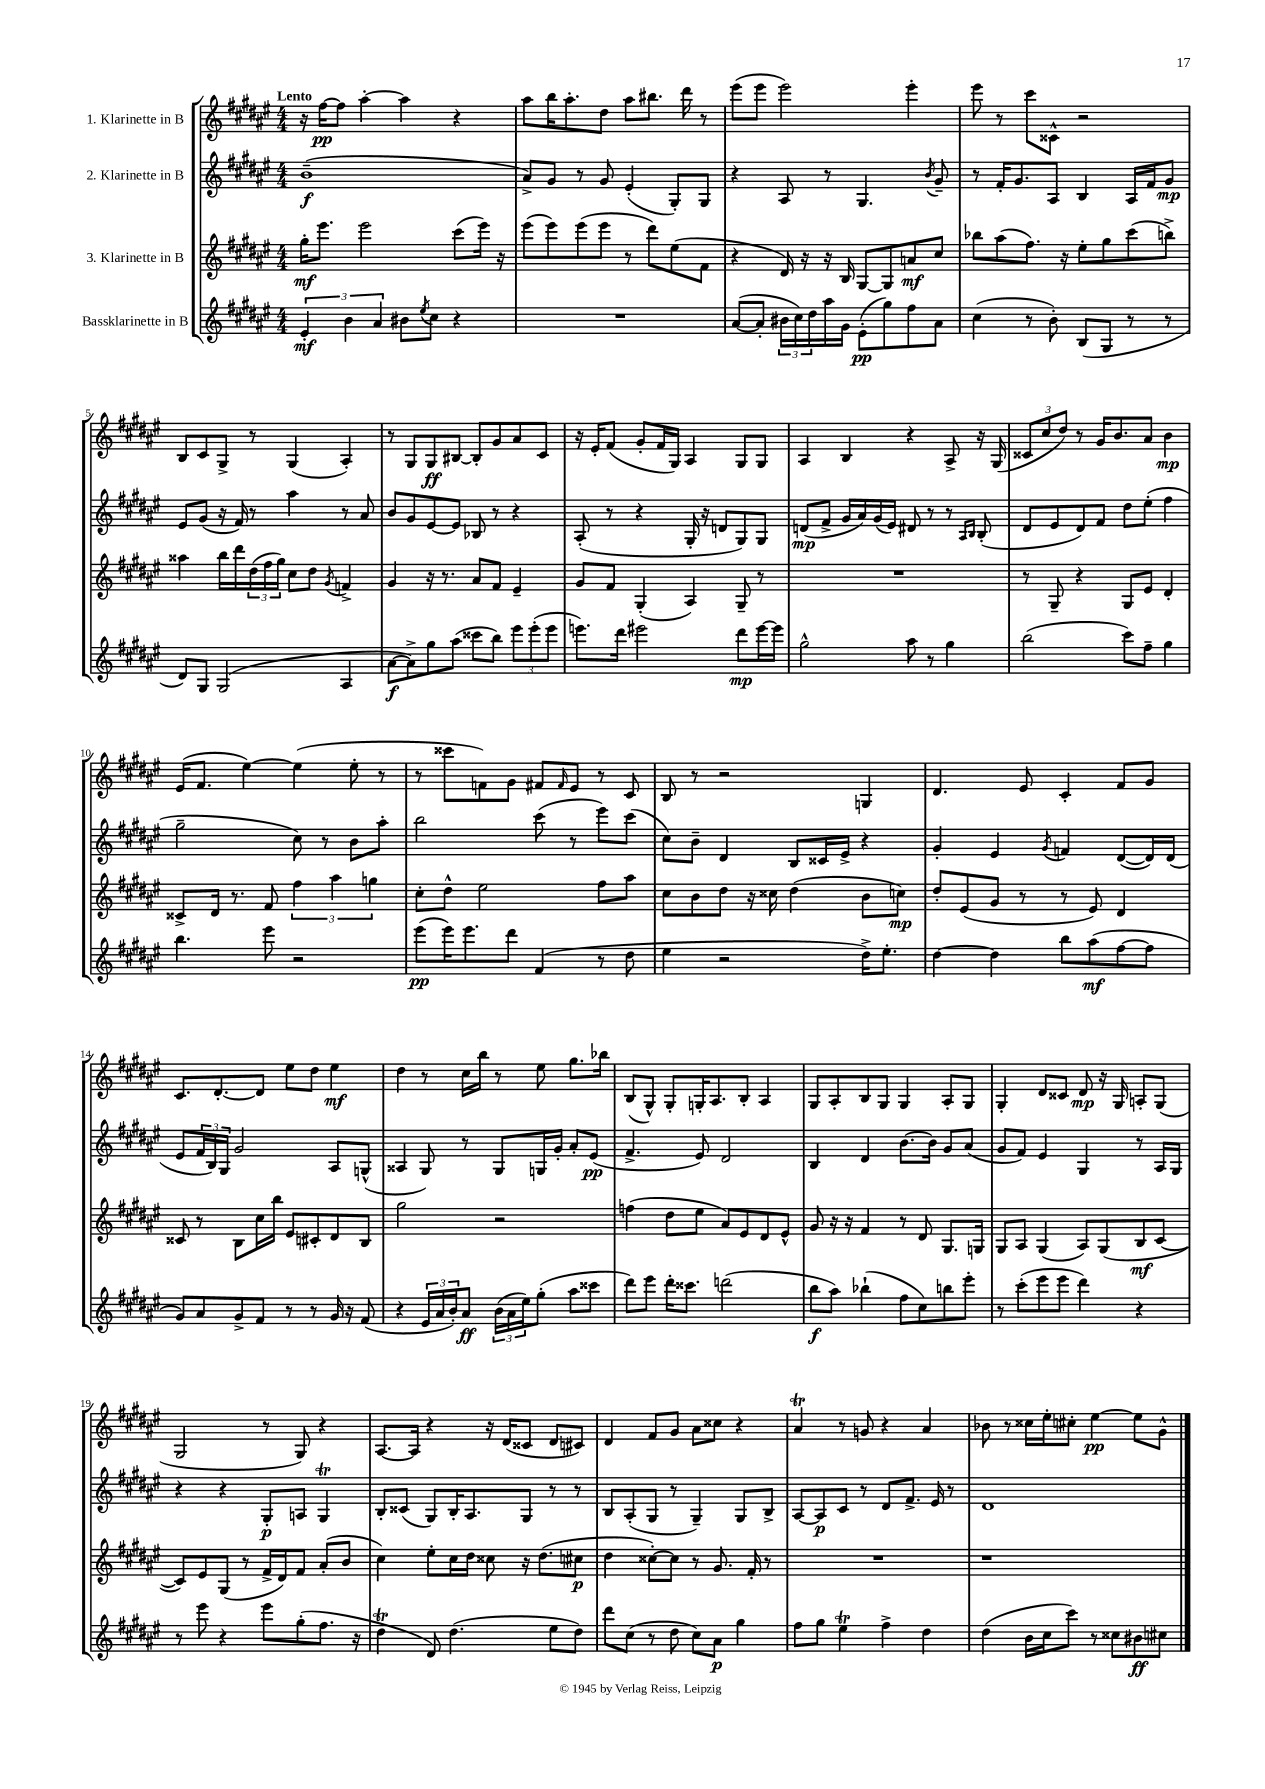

**kern	**dynam	**kern	**dynam	**kern	**dynam	**kern	**dynam
*part4	*part4	*part3	*part3	*part2	*part2	*part1	*part1
*staff4	*staff4	*staff3	*staff3	*staff2	*staff2	*staff1	*staff1
*I"Bassklarinette in B	*	*I"3. Klarinette in B	*	*I"2. Klarinette in B	*	*I"1. Klarinette in B	*
*clefG2	*	*clefG2	*	*clefG2	*	*clefG2	*
*k[f#c#g#d#a#e#]	*	*k[f#c#g#d#a#e#]	*	*k[f#c#g#d#a#e#]	*	*k[f#c#g#d#a#e#]	*
*M4/4	*	*M4/4	*	*M4/4	*	*M4/4	*
=1	=1	=1	=1	=1	=1	=1	=1
!	!	!	!	!	!	!LO:TX:a:B:t=Lento	!
6e#'/	mf	16gg#'\KL	mf	(1b~	f	16r	.
.	.	8.eee#\J	.	.	.	[16ff#\KL	pp
.	.	.	.	.	.	8ff#\J]	.
6b\	.	.	.	.	.	.	.
.	.	2eee#\	.	.	.	[4aa#'\	.
6a#/	.	.	.	.	.	.	.
8b#X\L	.	.	.	.	.	4aa#\]	.
8qee#/	.	.	.	.	.	.	.
8cc#\J	.	.	.	.	.	.	.
4r	.	(8ccc#\L	.	.	.	4r	.
.	.	16eee#\Jk)	.	.	.	.	.
.	.	16r	.	.	.	.	.
=2	=2	=2	=2	=2	=2	=2	=2
1r	.	(8eee#\L	.	8a#^/L)	.	8aa#\L	.
.	.	8eee#\)	.	8g#/J	.	16bb\K	.
.	.	.	.	.	.	8.aa#'\	.
.	.	(8eee#\	.	8r	.	.	.
.	.	8eee#\J	.	8g#/	.	8dd#\J	.
.	.	8r	.	(4e#'/	.	8aa#\L	.
.	.	8ddd#\L)	.	.	.	8.bb#X\J	.
.	.	(8ee#\	.	8G#'/L)	.	.	.
.	.	.	.	.	.	16ddd#\	.
.	.	8f#\J	.	8G#/J	.	8r	.
=3	=3	=3	=3	=3	=3	=3	=3
([8a#/L	.	4r	.	4r	.	(8eee#\L	.
8a#'/J]	.	.	.	.	.	8eee#\J	.
24b#X\LL	.	16d#/)	.	8A#/	.	2eee#\)	.
24cc#\)	.	.	.	.	.	.	.
.	.	16r	.	.	.	.	.
24dd#\	.	.	.	.	.	.	.
16aa#\	.	16r	.	8r	.	.	.
16g#\JJ	.	16B/	.	.	.	.	.
(8e#'\L	pp	[8G#/L	.	4.G#/	.	.	.
8gg#\)	.	8G#/]	.	.	.	.	.
8ff#\	.	8an/	mf	.	.	4eee#'\	.
.	.	.	.	8qb/	.	.	.
8a#\J	.	8cc#/J	.	8g#~/	.	.	.
=4	=4	=4	=4	=4	=4	=4	=4
(4cc#\	.	8bb-X\L	.	8r	.	8eee#\	.
.	.	(8aa#\	.	16f#'/KL	.	8r	.
.	.	.	.	8.g#/	.	.	.
8r	.	8.ff#\J)	.	.	.	8ccc#\L	.
8b'\)	.	.	.	8A#/J	.	8c##X^^\J	.
.	.	16r	.	.	.	.	.
(8B/L	.	8ee#'\L	.	4B/	.	2r	.
8G#/J	.	8gg#\	.	.	.	.	.
8r	.	(8ccc#\	.	16A#/LL	.	.	.
.	.	.	.	16f#/J	.	.	.
8r	.	8bbn^\J)	.	8g#/J	mp	.	.
!!LO:LB:g=z
=5	=5	=5	=5	=5	=5	=5	=5
8d#/L)	.	4aa##X\	.	8e#/L	.	8B/L	.
8G#/J	.	.	.	(8g#/J	.	8c#/	.
(2G#/	.	16bb\LL	.	16r	.	8G#^/J	.
.	.	16ddd#\	.	16f#/)	.	.	.
.	.	(24dd#\	.	8r	.	8r	.
.	.	24ff#\	.	.	.	.	.
.	.	24gg#\JJ)	.	.	.	.	.
.	.	8cc#\L	.	4aa#\	.	(4G#/	.
.	.	8dd#\J	.	.	.	.	.
.	.	8qg#/	.	.	.	.	.
4A#/	.	4fn^/	.	8r	.	4A#'/)	.
.	.	.	.	8a#/	.	.	.
=6	=6	=6	=6	=6	=6	=6	=6
[8a#\L	f	4g#/	.	8b/L	.	8r	.
8a#^\])	.	.	.	8g#/	.	8G#/L	.
8gg#\	.	16r	.	[8e#/	.	8G#/	ff
.	.	8.r	.	.	.	.	.
(8aa#\J	.	.	.	8e#/J]	.	[8B#X/J	.
8ccc##X\L	.	8a#/L	.	8B-X/	.	8B#'/L]	.
8bb\J)	.	8f#/J	.	8r	.	8g#/	.
12eee#\L	.	4e#~/	.	4r	.	8a#/	.
(12eee#'\	.	.	.	.	.	.	.
.	.	.	.	.	.	8c#/J	.
12eee#\J	.	.	.	.	.	.	.
=7	=7	=7	=7	=7	=7	=7	=7
8.eeen\L)	.	8g#/L	.	(8A#'/	.	16r	.
.	.	.	.	.	.	16e#'/KL	.
.	.	8f#/J	.	8r	.	(8f#/J	.
16ddd#\Jk	.	.	.	.	.	.	.
2eee#X\	.	(4G#'/	.	4r	.	8g#'/L	.
.	.	.	.	.	.	16f#/L	.
.	.	.	.	.	.	16G#/JJ)	.
.	.	4A#/)	.	16G#'/	.	4A#/	.
.	.	.	.	16r	.	.	.
.	.	.	.	8dn/L	.	.	.
8ddd#\L	mp	8G#~/	.	8G#/)	.	8G#/L	.
[16eee#\L	.	8r	.	8G#/J	.	8G#/J	.
16eee#\JJ]	.	.	.	.	.	.	.
=8	=8	=8	=8	=8	=8	=8	=8
2gg#^^\	.	1r	.	(8dn/L	mp	4A#/	.
.	.	.	.	8f#^/J	.	.	.
.	.	.	.	16g#/LL	.	4B/	.
.	.	.	.	16a#/)	.	.	.
.	.	.	.	(16g#/	.	.	.
.	.	.	.	16e#/JJ)	.	.	.
8aa#\	.	.	.	8d#X/	.	4r	.
8r	.	.	.	8r	.	.	.
4gg#\	.	.	.	8r	.	8A#^/	.
.	.	.	.	16qqA#/LL	.	.	.
.	.	.	.	16qqB/JJ	.	.	.
.	.	.	.	(8B'/	.	16r	.
.	.	.	.	.	.	(16G#/	.
=9	=9	=9	=9	=9	=9	=9	=9
(2bb\	.	8r	.	8d#/L	.	12c##X/L	.
.	.	.	.	.	.	12cc#/	.
.	.	8G#~/	.	8e#/	.	.	.
.	.	.	.	.	.	12dd#/J)	.
.	.	4r	.	8d#/)	.	8r	.
.	.	.	.	8f#/J	.	16g#/KL	.
.	.	.	.	.	.	8.b/	.
8ccc#\L)	.	8G#/L	.	8dd#\L	.	.	.
8ff#~\J	.	8e#/J	.	(8ee#'\J	.	8a#/J	.
4gg#\	.	4d#'/	.	4ff#\	.	4b\	mp
!!LO:LB:g=z
=10	=10	=10	=10	=10	=10	=10	=10
4.bb\	.	8c##X^/L	.	2gg#~\	.	(16e#/KL	.
.	.	.	.	.	.	8.f#/J	.
.	.	16d#/Jk	.	.	.	.	.
.	.	8.r	.	.	.	.	.
.	.	.	.	.	.	[4ee#\)	.
8eee#\	.	8f#/	.	.	.	.	.
2r	.	6ff#\	.	8cc#\)	.	(4ee#\]	.
.	.	.	.	8r	.	.	.
.	.	6aa#\	.	.	.	.	.
.	.	.	.	8b\L	.	8ee#'\	.
.	.	6ggn\	.	.	.	.	.
.	.	.	.	8aa#'\J	.	8r	.
=11	=11	=11	=11	=11	=11	=11	=11
(8eee#\L	pp	8cc#'\L	.	2bb\	.	8r	.
16eee#\K)	.	8dd#^^\J	.	.	.	8ccc##X\L	.
8.eee#\	.	.	.	.	.	.	.
.	.	2ee#\	.	.	.	8fn\)	.
8ddd#\J	.	.	.	.	.	8g#\J	.
(4f#/	.	.	.	(8ccc#\	.	8f#X/L	.
.	.	.	.	.	.	16qqf#/	.
.	.	.	.	8r	.	8e#/J	.
8r	.	8ff#\L	.	8eee#\L)	.	8r	.
8dd#\	.	8aa#\J	.	(8ccc#\J	.	8c#/	.
=12	=12	=12	=12	=12	=12	=12	=12
4ee#\	.	8cc#\L	.	8cc#\L)	.	8B/	.
.	.	8b\	.	8b~\J	.	8r	.
2r	.	8dd#\J	.	4d#/	.	2r	.
.	.	16r	.	.	.	.	.
.	.	16cc##X\	.	.	.	.	.
.	.	(4dd#\	.	8B/L	.	.	.
.	.	.	.	16c##X/L	.	.	.
.	.	.	.	16e#^/JJ	.	.	.
16dd#^\KL)	.	8b\L	.	4r	.	4Gn/	.
8.ee#'\J	.	.	.	.	.	.	.
.	.	8ccn\J)	mp	.	.	.	.
=13	=13	=13	=13	=13	=13	=13	=13
[4dd#\	.	8dd#'/L	.	4g#'/	.	4.d#/	.
.	.	(8e#/	.	.	.	.	.
4dd#\]	.	8g#/J	.	4e#/	.	.	.
.	.	8r	.	.	.	8e#/	.
.	.	.	.	8qg#/	.	.	.
8bb\L	.	8r	.	4fn/	.	4c#'/	.
(8aa#\	mf	8e#/)	.	.	.	.	.
[8ff#\	.	4d#/	.	([8d#/L	.	8f#/L	.
8ff#\J]	.	.	.	16d#/L])	.	8g#/J	.
.	.	.	.	(16d#/JJ	.	.	.
!!LO:LB:g=z
=14	=14	=14	=14	=14	=14	=14	=14
8g#/L)	.	8c##X/	.	8e#/L	.	8.c#/L	.
8a#/	.	8r	.	24f#/L	.	.	.
.	.	.	.	24B/)	.	.	.
.	.	.	.	.	.	[8.d#'/	.
.	.	.	.	24G#/JJ	.	.	.
8g#^/	.	8B\L	.	2g#/	.	.	.
8f#/J	.	16cc#\L	.	.	.	8d#/J]	.
.	.	16bb\JJ	.	.	.	.	.
8r	.	8e#/L	.	.	.	8ee#\L	.
8r	.	8c#X'/	.	.	.	8dd#\J	.
16g#/	.	8d#/	.	8A#/L	.	4ee#\	mf
16r	.	.	.	.	.	.	.
(8f#/	.	8B/J	.	(8Gn^^/J	.	.	.
=15	=15	=15	=15	=15	=15	=15	=15
4r	.	2gg#\	.	4A##X/	.	4dd#\	.
24e#/LL	.	.	.	8G#/)	.	8r	.
24a#/	.	.	.	.	.	.	.
24b'/J)	.	.	.	.	.	.	.
8a#/J	ff	.	.	8r	.	16cc#\LL	.
.	.	.	.	.	.	16bb\JJ	.
(24b\LL	.	2r	.	8G#/L	.	8r	.
24a#\	.	.	.	.	.	.	.
24ee#\J)	.	.	.	.	.	.	.
(8gg#'\J	.	.	.	16Gn/L	.	8ee#\	.
.	.	.	.	16g#'/JJ	.	.	.
8aa#\L	.	.	.	8a#'/L	.	8.gg#\L	.
8ccc##X\J	.	.	.	(8e#/J	pp	.	.
.	.	.	.	.	.	16bb-X\Jk	.
=16	=16	=16	=16	=16	=16	=16	=16
8ddd#\L)	.	(4ffn\	.	4.f#^/	.	(8B/L	.
8eee#\J	.	.	.	.	.	8G#^^/J)	.
16ddd#'\KL	.	8dd#\L	.	.	.	8G#'/L	.
8.ccc##X\J	.	.	.	.	.	.	.
.	.	8ee#\J	.	8e#/)	.	16Gn'/K	.
.	.	.	.	.	.	8.A#/	.
(2dddn\	.	8a#/L)	.	2d#/	.	.	.
.	.	8e#/	.	.	.	8B'/J	.
.	.	8d#/	.	.	.	4A#/	.
.	.	8e#^^/J	.	.	.	.	.
=17	=17	=17	=17	=17	=17	=17	=17
8bb\L	f	8g#/	.	4B/	.	8G#/L	.
8aa#\J)	.	16r	.	.	.	8A#'/	.
.	.	16r	.	.	.	.	.
(4bb-X`\	.	4f#/	.	4d#/	.	8B/	.
.	.	.	.	.	.	8G#/J	.
8ff#\L	.	8r	.	[8.b\L	.	4G#/	.
8cc#\)	.	8d#/	.	.	.	.	.
.	.	.	.	16b\Jk]	.	.	.
8bbn\	.	8.G#/L	.	8g#/L	.	8A#'/L	.
8eee#'\J	.	.	.	(8a#/J	.	8G#/J	.
.	.	16Gn/Jk	.	.	.	.	.
=18	=18	=18	=18	=18	=18	=18	=18
8r	.	8G#/L	.	8g#/L	.	4G#'/	.
(8ccc#'\L	.	8A#/J	.	8f#/J)	.	.	.
8eee#\	.	(4G#/	.	4e#/	.	8d#/L	.
8eee#\J	.	.	.	.	.	8c##X/J	.
4ddd#\)	.	8A#/L)	.	4G#/	.	8d#/	mp
.	.	(8G#/	.	.	.	16r	.
.	.	.	.	.	.	16G#/	.
4r	.	8B/	mf	8r	.	8An'/L	.
.	.	[8c#/J	.	16A#/LL	.	(8G#/J	.
.	.	.	.	16G#/JJ	.	.	.
!!LO:LB:g=z
=19	=19	=19	=19	=19	=19	=19	=19
8r	.	8c#/L])	.	4r	.	2G#/	.
8eee#\	.	8e#/	.	.	.	.	.
4r	.	(8G#/J	.	4r	.	.	.
.	.	8r	.	.	.	.	.
8eee#\L	.	16f#^/LL	.	8G#'/L	p	8r	.
.	.	16d#/J)	.	.	.	.	.
(8gg#'\	.	8f#/J	.	8An/J	.	8G#/)	.
8.ff#\J	.	(8a#'/L	.	4G#T/	.	4r	.
.	.	8b/J	.	.	.	.	.
16r	.	.	.	.	.	.	.
=20	=20	=20	=20	=20	=20	=20	=20
4dd#T\	.	4cc#\)	.	8B'/L	.	[8.A#/L	.
.	.	.	.	(8c##X/J	.	.	.
.	.	.	.	.	.	16A#/Jk]	.
8d#/)	.	8ee#'\L	.	8G#/L)	.	4r	.
(4.dd#\	.	16cc#\L	.	16B'/K	.	.	.
.	.	16dd#\JJ	.	8.A#/	.	.	.
.	.	8cc##X\	.	.	.	16r	.
.	.	.	.	.	.	(16d#/KL	.
.	.	16r	.	8G#/J	.	8c##X/J	.
.	.	(8.dd#\L	.	.	.	.	.
8ee#\L	.	.	.	8r	.	8d#/L	.
8dd#\J)	.	8cc#X\J	p	8r	.	8c#X/J)	.
=21	=21	=21	=21	=21	=21	=21	=21
8ddd#\L	.	4dd#\	.	8B/L	.	4d#/	.
(8cc#\J	.	.	.	(8A#'/	.	.	.
8r	.	[8cc##X'\L)	.	8G#/J	.	8f#/L	.
8dd#\	.	8cc##\J]	.	8r	.	8g#/J	.
8cc#\L)	.	8r	.	4G#~/)	.	8a#\L	.
8a#\J	p	8.g#/	.	.	.	8cc##X\J	.
4gg#\	.	.	.	8G#/L	.	4r	.
.	.	16f#'/	.	.	.	.	.
.	.	8r	.	8B^/J	.	.	.
=22	=22	=22	=22	=22	=22	=22	=22
8ff#\L	.	1r	.	[8A#/L	.	4a#t/	.
8gg#\J	.	.	.	8A#/]	p	.	.
4ee#t\	.	.	.	8c#/J	.	8r	.
.	.	.	.	8r	.	8gn/	.
4ff#^\	.	.	.	8d#/L	.	4r	.
.	.	.	.	8.f#^/J	.	.	.
4dd#\	.	.	.	.	.	4a#/	.
.	.	.	.	16e#/	.	.	.
.	.	.	.	8r	.	.	.
=23	=23	=23	=23	=23	=23	=23	=23
(4dd#\	.	1r	.	1d#	.	8b-X\	.
.	.	.	.	.	.	8r	.
16b\LL	.	.	.	.	.	16cc##X\LL	.
16cc#\J	.	.	.	.	.	16ee#'\J	.
8ccc#\J)	.	.	.	.	.	8cc#X'\J	.
8r	.	.	.	.	.	[4ee#\	pp
8cc##X\L	.	.	.	.	.	.	.
8b#X\	ff	.	.	.	.	8ee#\L]	.
8cc#X\J	.	.	.	.	.	8g#^^\J	.
==	==	==	==	==	==	==	==
*-	*-	*-	*-	*-	*-	*-	*-
